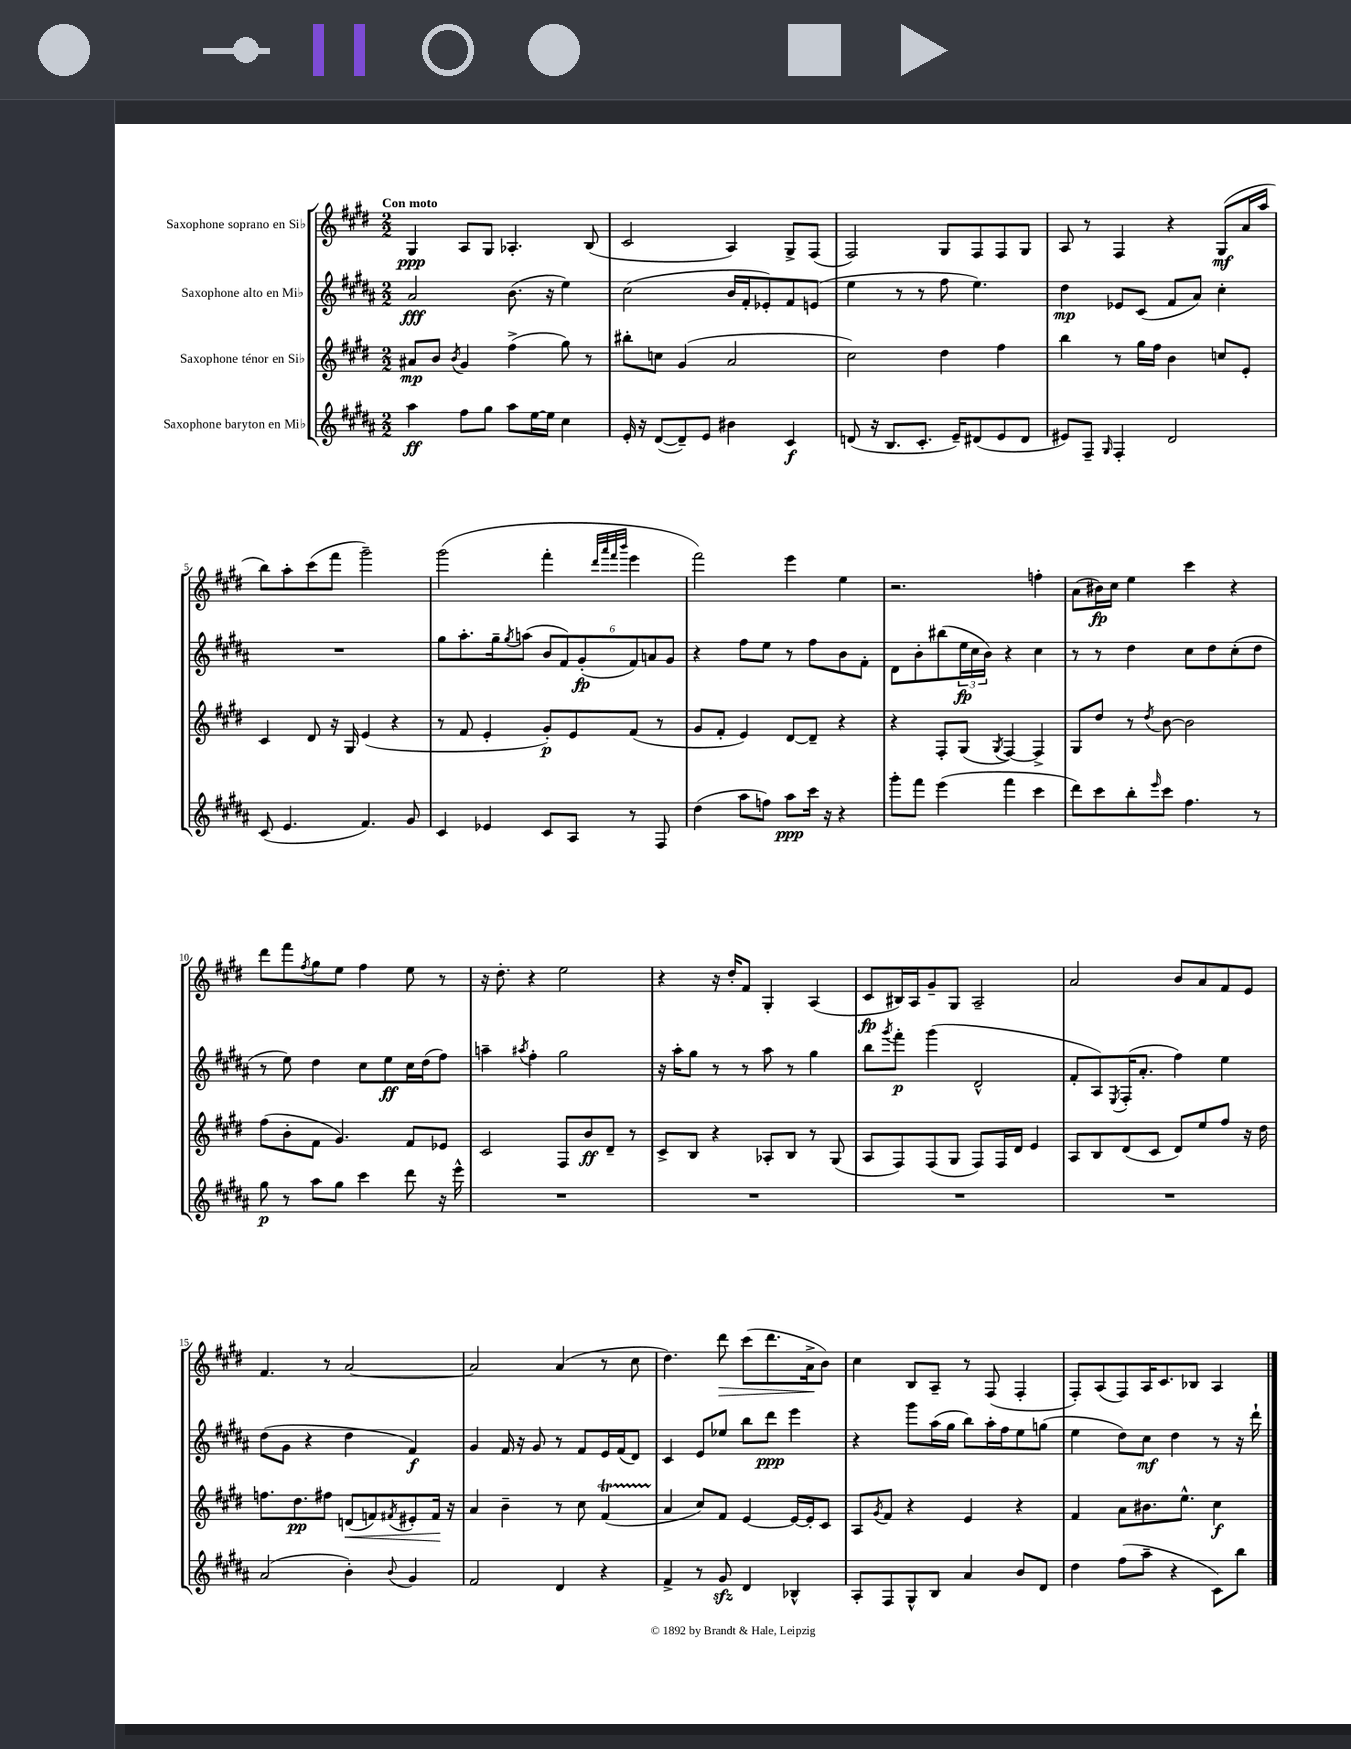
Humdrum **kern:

**kern	**kern	**kern	**kern
*staff4	*staff3	*staff2	*staff1
*clefG2	*clefG2	*clefG2	*clefG2
*k[f#c#g#d#a#]	*k[f#c#g#d#]	*k[f#c#g#d#a#]	*k[f#c#g#d#]
*M2/2	*M2/2	*M2/2	*M2/2
4aa#	8a#	2a#	4G#
.	8b	.	.
.	8qb	.	.
8ff#	4g#	.	8A
8gg#	.	.	8G#
8aa#	(4ff#^	(8.b	4.A-'
[16ee	.	.	.
16ee]	.	16r	.
4cc#	8gg#)	4ee)	.
.	8r	.	(8B
=	=	=	=
16e'	8bb#'	(2cc#	2c#
16r	.	.	.
([8d#	8cc	.	.
8d#~])	(4g#	.	.
8e	.	.	.
4b#	2a	16b	4A)
.	.	16f#'	.
.	.	8e-')	.
4c#	.	8f#	8G#^
.	.	(8e	(8F#
=	=	=	=
(8d	2cc#)	4ee	2F#)
16r	.	.	.
8.B	.	.	.
.	.	8r	.
8.c#'	.	8r	.
.	4dd#	8ff#	8G#
16e~)	.	.	.
(8d#	.	4.ee)	8F#
8e	4ff#	.	8F#
8d#	.	.	8G#
=	=	=	=
8e#)	4bb	4dd#	8A
8F#~	.	.	8r
16qqG#	.	.	.
4F#'	8r	8e-	4F#
.	16gg#	(8c#	.
.	16ff#	.	.
2d#	4b	8f#	4r
.	.	8a#)	.
.	8cc	4cc#'	(8G#
.	8e'	.	16a
.	.	.	16aa
=	=	=	=
(8c#	4c#	1r	8bb)
4.e	.	.	8aa'
.	8d#	.	(8ccc#
.	16r	.	8fff#
.	16G#	.	.
4.f#)	(4e	.	2ggg#~)
.	4r	.	.
8g#	.	.	.
=	=	=	=
4c#	8r	8gg#	(2ggg#
.	8f#	8.aa#'	.
4e-	4e'	.	.
.	.	16gg#~	.
.	.	8qgg#	.
.	.	(8aa	.
8c#	8g#')	12b	4fff#'
.	.	12f#)	.
8A#	8e	.	.
.	.	(12g#'	.
.	.	.	32qqddd#
.	.	.	32qqaaa
.	.	.	32qqfff#
.	.	.	32qqbbb
8r	(8f#	12f#)	4eee
.	.	12a	.
8F#	8r	.	.
.	.	12g#	.
=	=	=	=
(4dd#	8g#	4r	2fff#)
.	8f#'	.	.
8aa#	4e)	8ff#	.
8ff)	.	8ee	.
8aa#	[8d#	8r	4eee
16ccc#	8d#~]	8ff#	.
16r	.	.	.
4r	4r	8b	4ee
.	.	8f#'	.
=	=	=	=
8ggg#'	4r	8d#	2.r
8fff#	.	8b'	.
(4eee	8F#'	(8bb#	.
.	(8G#	24ee	.
.	.	24cc#	.
.	.	24b)	.
.	8qG#	.	.
4fff#	[4F#)	4r	.
4ccc#	4F#^]	4cc#	4ff'
=	=	=	=
8ddd#)	8G#	8r	(8a
8ccc#	8dd#	8r	16b#)
.	.	.	16cc#
8bb'	8r	4dd#	4ee
16qqeee	8qdd#	.	.
8ccc#	[8b	.	.
4.ff#	2b]	8cc#	4ccc#
.	.	8dd#	.
.	.	(8cc#'	4r
8r	.	8dd#	.
=	=	=	=
8gg#	(8ff#	8r	8ddd#
8r	8b'	8ee)	8fff#
.	.	.	8qff#
8aa#	8f#	4dd#	8gg#
8gg#	4.g#)	.	8ee
4ccc#	.	8cc#	4ff#
.	.	8ee	.
8ddd#	8f#	16cc#	8ee
.	.	(16dd#	.
16r	8e-	8ff#)	8r
16eee^^	.	.	.
=	=	=	=
1r	2c#	4aa~	16r
.	.	.	8.dd#'
.	.	8qaa#	.
.	.	4ff#'	4r
.	8F#	2gg#	2ee
.	8b	.	.
.	8d#~	.	.
.	8r	.	.
=	=	=	=
1r	8c#^	16r	4r
.	.	16aa#'	.
.	8B	8gg#	.
.	4r	8r	16r
.	.	.	16dd#'
.	.	8r	8f#
.	8A-'	8aa#	4G#'
.	8B	8r	.
.	8r	4gg#	(4A
.	(8G#	.	.
=	=	=	=
1r	8A	8bb	8c#
.	.	8qggg#	.
.	8F#)	8fff#'	16B#)
.	.	.	16A
.	(8F#	(4ggg#	8g#~
.	8G#	.	8G#
.	8F#)	2d#^^	2A~
.	16F#	.	.
.	16d#	.	.
.	4e	.	.
=	=	=	=
1r	8A	8f#'	2a
.	8B	8A#)	.
.	.	8qE	.
.	(8d#	(16F#'	.
.	.	8.a#'	.
.	8c#	.	.
.	8d#)	4ff#)	8b
.	8ee	.	8a
.	8ff#	4ee	8f#
.	16r	.	8e
.	16dd#	.	.
=	=	=	=
(2a#	8.ff	(8dd#	4.f#
.	.	8g#	.
.	8.dd#	.	.
.	.	4r	.
.	8ff#	.	8r
4b')	(8d	4dd#	[2a
.	8f)	.	.
8qqb	8qf#	.	.
4g#	8e#'	4f#)	.
.	16f#	.	.
.	16r	.	.
=	=	=	=
2f#	4a	4g#	2a]
.	4b~	16f#	.
.	.	16r	.
.	.	8g#	.
4d#	8r	8r	(4a
.	8cc#	8f#	.
4r	(4f#	16e	8r
.	.	(16f#	.
.	.	8d#)	8cc#
=	=	=	=
4f#^	4a	4c#	4.dd#)
8r	8cc#)	8e	.
8g#	8f#	8ee-	8ddd#
4d#	[4e	8bb	(8ccc#
.	.	8ddd#	8.ddd#
4B-^^	16e_	4eee	.
.	16e']	.	16a^
.	8c#	.	8b)
=	=	=	=
8A#'	8A	4r	4cc#
.	8qg#	.	.
8F#	8f#	.	.
8G#^^	4r	8ggg#	8B
8B	.	(16aa#	8A~
.	.	16gg#	.
4a#	4e	8bb)	8r
.	.	16aa#'	(8F#
.	.	16ff#	.
8b	4r	8ee	4F#'
8d#	.	(8gg	.
=	=	=	=
4dd#	4f#	4ee	8F#')
.	.	.	(8A
(8ff#	8a	8dd#)	8F#)
8aa#~	8.b#	8cc#	16A
.	.	.	8.c#
4r	.	4dd#	.
.	8.ee^^	.	.
.	.	.	8B-
8c#)	4cc#	8r	4A
8bb	.	16r	.
.	.	16ddd#`	.
==	==	==	==
*-	*-	*-	*-
